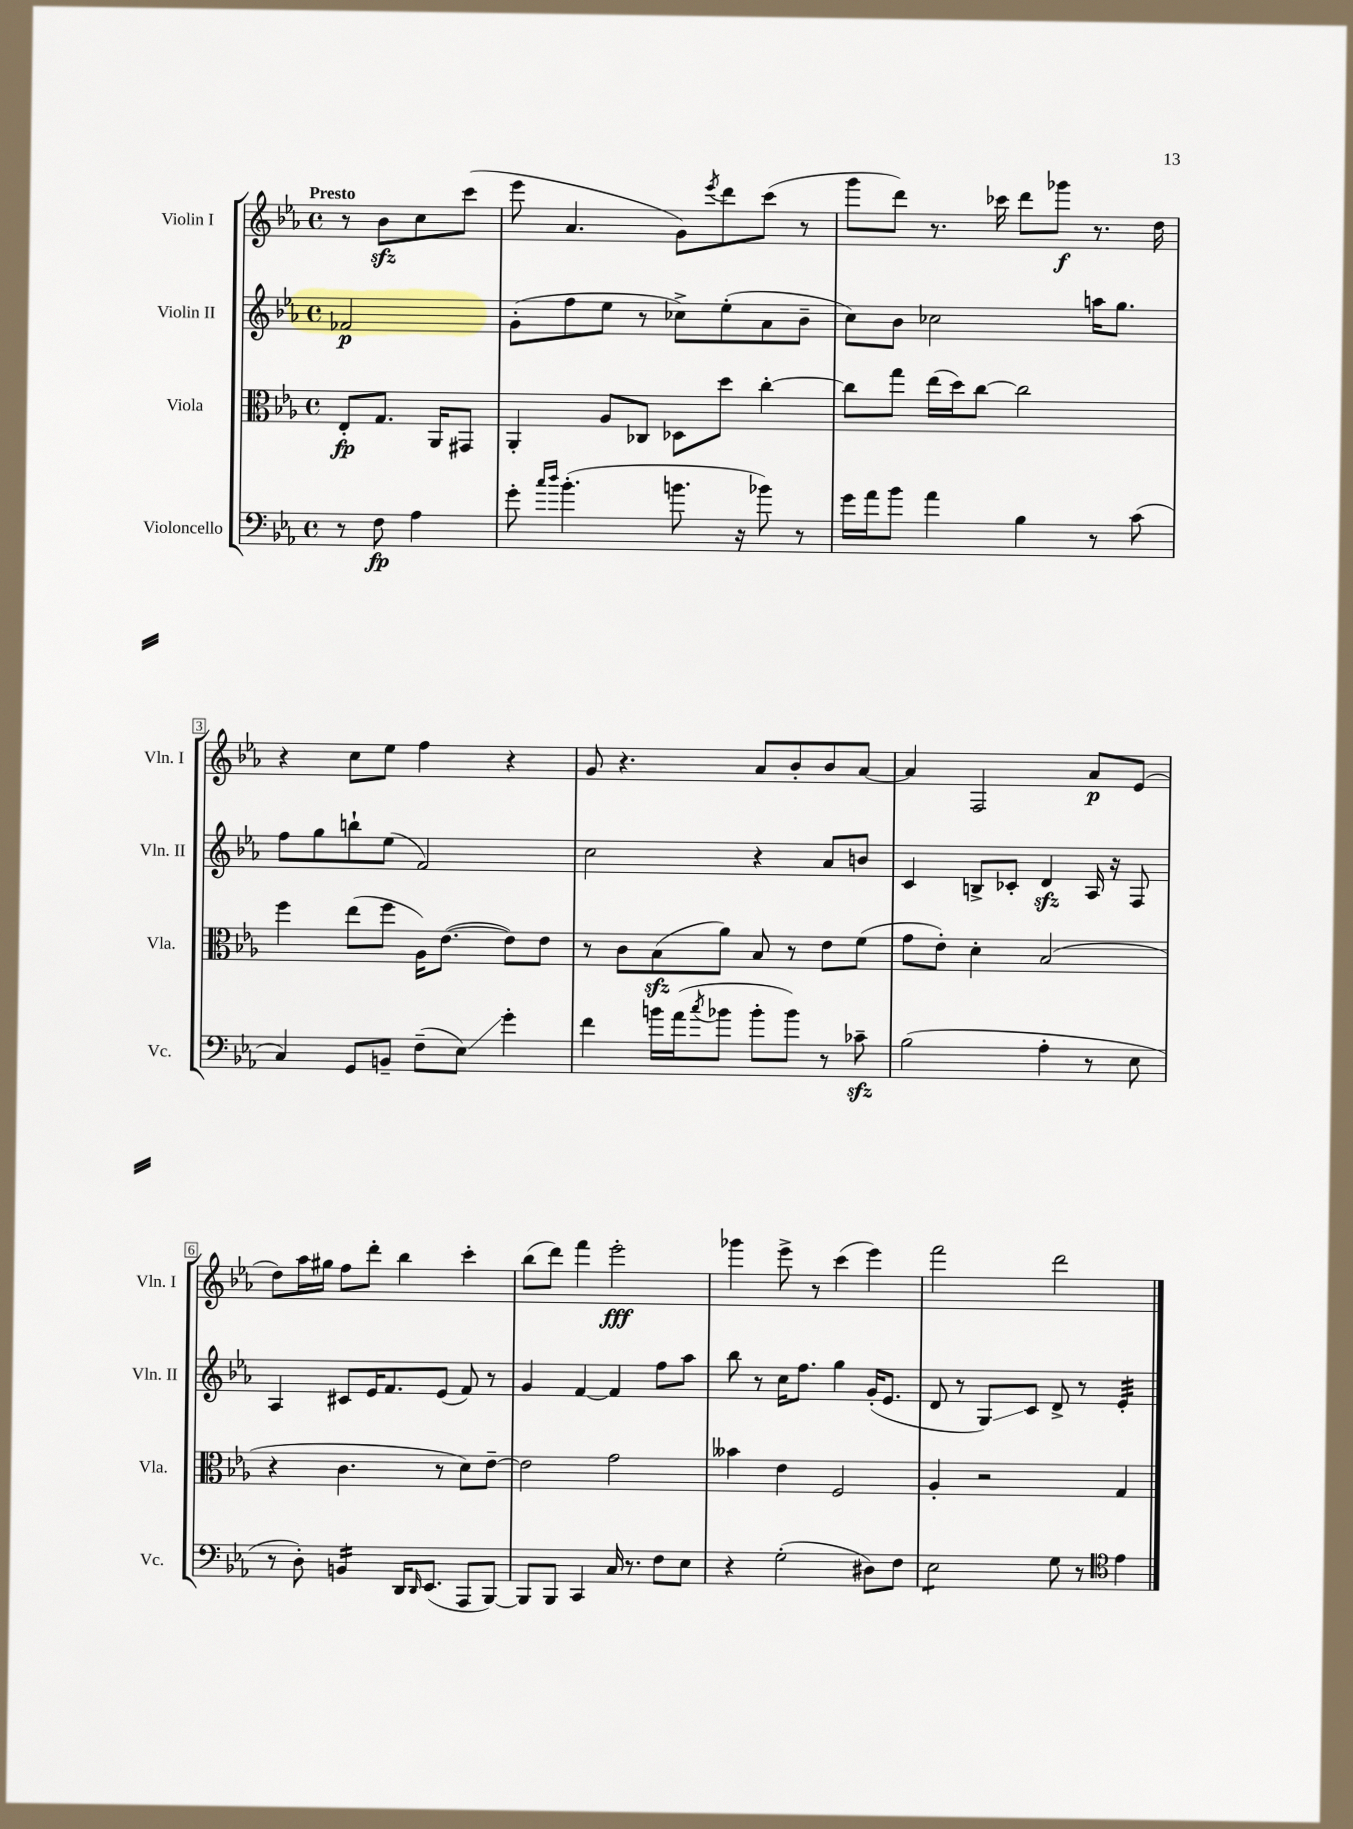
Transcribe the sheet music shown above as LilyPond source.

<<
\new StaffGroup <<
\new Staff = "s0" \with { instrumentName = "Violin I" shortInstrumentName = "Vln. I" } {
    \clef treble \key ees \major \defaultTimeSignature \time 4/4 \partial 2 \tempo "Presto"
    r8 bes'8\sfz c''8 c'''8( |
    ees'''8 aes'4. g'8) \acciaccatura { ees'''8 } d'''8 c'''8( r8 |
    g'''8 d'''8) r8. ces'''16 d'''8 ges'''8\f r8. d''16 |
    r4 c''8 ees''8 f''4 r4 |
    g'8 r4. aes'8 bes'8-. bes'8 aes'8~ |
    aes'4 f2 aes'8\p ees'8( |
    d''8) aes''16 gis''16 f''8 d'''8-. bes''4 c'''4-. |
    bes''8( d'''8) f'''4 ees'''2-.\fff |
    ges'''4 ees'''8-> r8 c'''4( ees'''4) |
    f'''2 d'''2 \bar "|." |
}
\new Staff = "s1" \with { instrumentName = "Violin II" shortInstrumentName = "Vln. II" } {
    \clef treble \key ees \major \defaultTimeSignature \time 4/4 \partial 2
    fes'2\p |
    g'8-.( f''8 ees''8 r8 ces''8->) ees''8-.( aes'8 bes'8-- |
    c''8) bes'8 ces''2 a''16 g''8. |
    f''8 g''8 b''8-! ees''8( f'2) |
    c''2 r4 aes'8 b'8 |
    c'4 b8-> ces'8-. d'4\sfz aes16 r16 f8 |
    aes4 cis'8 ees'16 f'8. ees'8( f'8) r8 |
    g'4 f'4~ f'4 f''8 aes''8 |
    bes''8 r8 c''16 f''8. g''4 g'16-.( ees'8. |
    d'8 r8 g8\glissando) c'8 d'8-> r8 ees'4:32-. \bar "|." |
}
\new Staff = "s2" \with { instrumentName = "Viola" shortInstrumentName = "Vla." } {
    \clef alto \key ees \major \defaultTimeSignature \time 4/4 \partial 2
    ees8-.\fp g8. aes,16 gis,8 |
    aes,4-. aes8 ces8 des8 d''8 c''4~-. |
    c''8 g''8 ees''16( d''16) c''8~ c''2 |
    f''4 ees''8( f''8 aes16) ees'8.~( ees'8) ees'8 |
    r8 c'8 bes8\sfz( aes'8) bes8 r8 ees'8 f'8( |
    g'8 ees'8-.) d'4-. bes2( |
    r4 c'4. r8 d'8) ees'8~-- |
    ees'2 g'2 |
    beses'4 ees'4 f2 |
    aes4-. r2 g4 \bar "|." |
}
\new Staff = "s3" \with { instrumentName = "Violoncello" shortInstrumentName = "Vc." } {
    \clef bass \key ees \major \defaultTimeSignature \time 4/4 \partial 2
    r8 f8\fp aes4 |
    g'8-. \grace { c''16 d''16 } bes'4.-.( b'8. r16 bes'8) r8 |
    g'16 aes'16 bes'8 aes'4 bes4 r8 c'8( |
    c4) g,8 b,8-- f8--( ees8\glissando) g'4-. |
    f'4 b'16 aes'16( \acciaccatura { c''8 } bes'8 bes'8-. bes'8) r8 ces'8--\sfz |
    bes2( aes4-. r8 ees8 |
    r8 d8-.) b,4:16 d,16 \grace { d,16 } ees,8.( aes,,8 bes,,8~) |
    bes,,8 bes,,8 c,4 c16 r8. f8 ees8 |
    r4 g2-.( dis8) f8 |
    ees2:8 g8 r8 \clef tenor ees'4 \bar "|." |
}
>>
>>
\layout { \context { \Score \override BarNumber.stencil = #(make-stencil-boxer 0.1 0.3 ly:text-interface::print) } }
